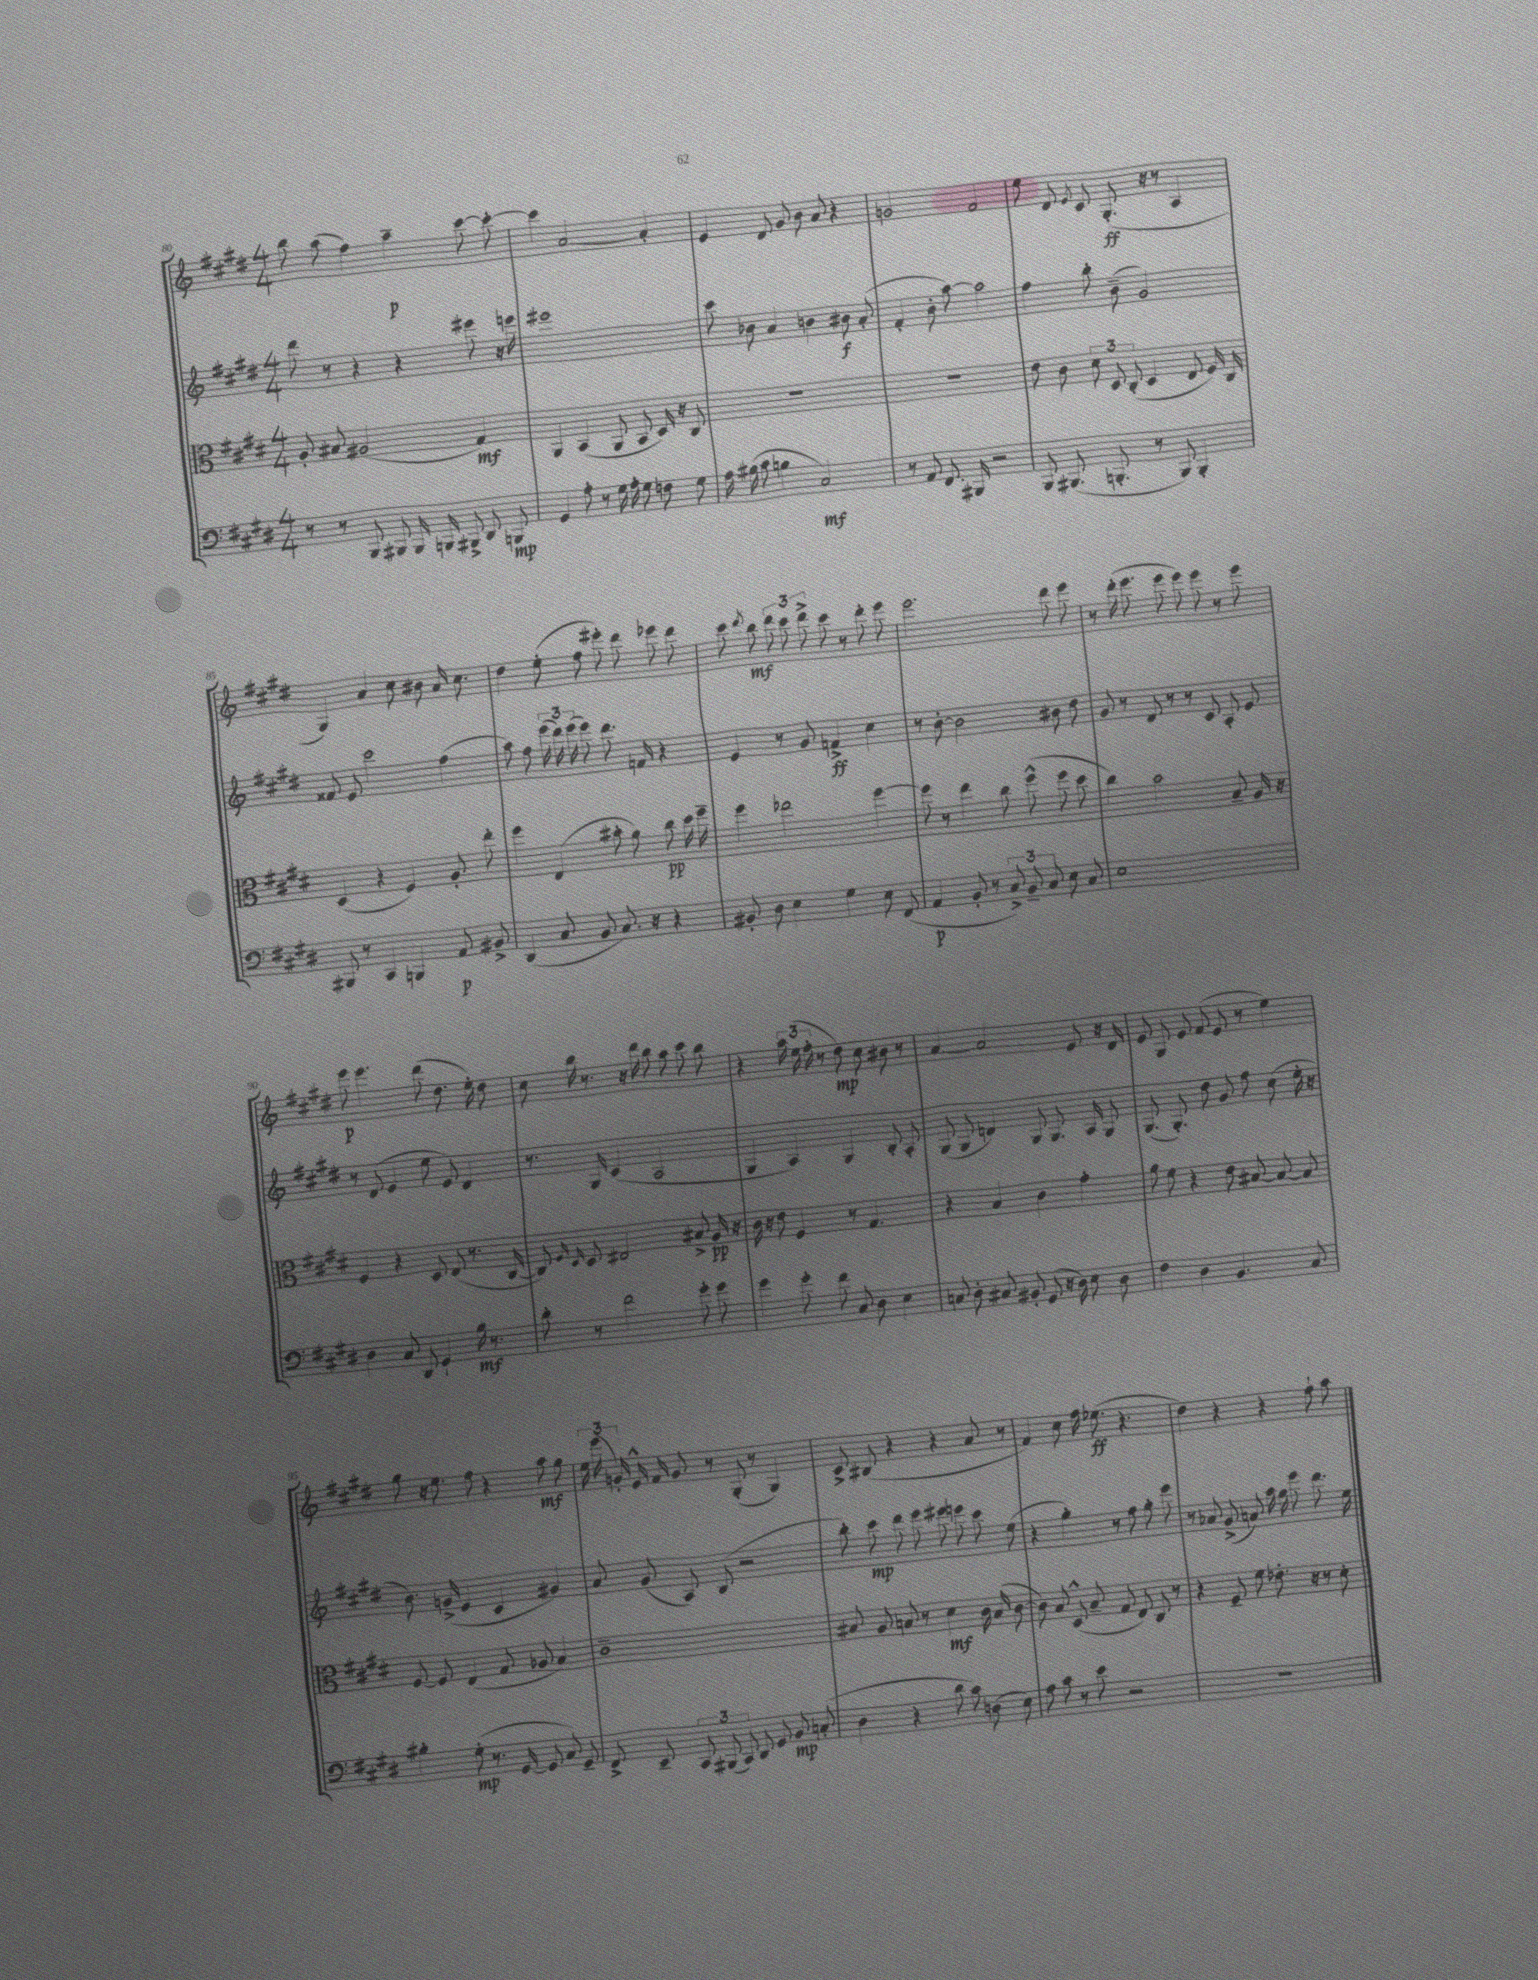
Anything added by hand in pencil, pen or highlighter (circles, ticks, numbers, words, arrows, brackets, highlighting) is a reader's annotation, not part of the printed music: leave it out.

**kern	**kern	**kern	**kern
*staff4	*staff3	*staff2	*staff1
*clefF4	*clefC3	*clefG2	*clefG2
*k[f#c#g#d#]	*k[f#c#g#d#]	*k[f#c#g#d#]	*k[f#c#g#d#]
*M4/4	*M4/4	*M4/4	*M4/4
8r	8A'	8ddd#	8bb
8r	8B#	8r	(8aa
8BBB	(2A#	4r	4ff#)
8BBB#	.	.	.
16BBB#	.	4r	4aa~
16BBB	.	.	.
8BBB#^	.	.	.
8DD#	4G#)	8eee#	[8ccc#
8BBB	.	16r	8ccc#'_
.	.	16eee	.
=	=	=	=
4GG#	4AA	1eee#	4ccc#]
8A'	(4BB	.	[2a
8r	.	.	.
16G#	8AA	.	.
16A'	.	.	.
8G#	8BB	.	.
8F	16D#)	.	4a']
.	16r	.	.
8G#	8C#	.	.
=	=	=	=
16A	1r	8ccc#	4e
(16B#	.	.	.
8c#	.	8b-	.
4B	.	4a	8d#
.	.	.	8g#
2C#)	.	4b	8b
.	.	.	8a
.	.	8b#	4r
.	.	(8a'	.
=	=	=	=
8r	1r	4f#'	2g
8AA	.	.	.
8.FF#	.	8b'	.
.	.	[8aa)	.
16BBB#	.	.	.
2r	.	2aa]	2f#
=	=	=	=
8BBB	8e	4ff#	8ee
(8.BBB#	8c#	.	8d#
.	.	.	8qe
.	12d#	8bb'	8c#
8.BBB'	.	.	.
.	12D#	.	.
.	.	(8b~	(8.G#'
.	(12C#'	.	.
8r	4D#	2g#)	.
.	.	.	16r
8BBB)	.	.	8r
4BBB'	8E	.	4A
.	16F#)	.	.
.	16C#	.	.
=	=	=	=
8BBB#	(4D#	8f##	4G#)
8r	.	8e	.
4CC#	4r	2ccc#	4a
4BBB	4F#)	.	8cc#
.	.	.	8b#
8AA	8A'	(4ff#	16a
.	.	.	8.cc#
8BB#^	8ee'	.	.
=	=	=	=
(4DD#	4ff#	8aa)	4dd#
.	.	8ff#	.
8C#	(4E	(24eee	(8ee'
.	.	24ddd#)	.
.	.	(24eee	.
8BB	.	8eee)	8ff#
8.C#)	8b#'	8.ddd#	8eee#')
.	8a)	.	8ddd#
16r	.	16f	.
4r	8cc#	4r	8eee-
.	16dd#	.	8ddd#
.	16ff#~	.	.
=	=	=	=
8BB#'	4ff#	4e	8ccc#
.	.	.	8qddd#
8D#	.	.	8bb
4E	2ee-	8r	12ddd#
.	.	.	12ccc#
.	.	8g#	.
.	.	.	12ddd#^
4G#	.	4f^	8ccc#
.	.	.	8r
8E	[4ff#	4cc#	8ddd#'
(8FF#	.	.	8eee
=	=	=	=
4AA	8ff#]	8r	2.eee
.	8r	[8b'	.
8BB'	4ee	2b]	.
8r	.	.	.
12C#^)	8cc#	.	.
12BB~	.	.	.
.	(8ff#^^	.	.
12C#	.	.	.
8E	8ff#	8b#	8ddd#
8C#	8dd#	8dd#	8eee
=	=	=	=
1E	4cc#)	8g#	8r
.	.	8r	(16ddd#'
.	.	.	8.eee
.	2b	8d#	.
.	.	8r	8eee
.	.	8r	8eee)
.	.	8c#	8eee
.	8B~	8A'	8r
.	16A	8e	8eee
.	16r	.	.
=	=	=	=
4D#	4F#	8r	8eee
.	.	(8d#	4.eee
8C#	4r	4e	.
8DD#	.	.	.
4GG#`	8D#	8ee	(8ddd#
.	(8E	8e)	8.dd#
16B	8.r	4d#	.
8.r	.	.	16ee')
.	.	.	8dd#
.	[16C#	.	.
=	=	=	=
8d#'	8C#])	8.r	8cc#
.	16qqF#	.	.
.	16qqD#	.	.
8r	8D#	.	16bb
.	.	16G#	8.r
2f#	2E#	(4c#	.
.	.	.	16r
.	.	.	16ddd#
.	.	2A	8bb
.	.	.	8aa
8g#'	8B#^	.	8ccc#
8g#	16A	.	8bb
.	16r	.	.
=	=	=	=
4g#	16c#	4G#	4r
.	16r	.	.
.	8e	.	.
8g#'	4F#	4A)	24aa
.	.	.	(24ee
.	.	.	24ff#'
8f#	.	.	8r
8C#	8r	4G#	8dd#)
8D#	4.G#	.	8cc#
4E	.	8B'	8b#
.	.	8A'	8r
=	=	=	=
8C	4r	(8G#	[4a
8D#'	.	8G#	.
8C#	4B	4d)	2a]
8BB#'	.	.	.
(8GG#	4c#	8G#	.
16r	.	8.G#	.
16D#)	.	.	.
8E	4g#'	.	8e
.	.	16A	.
8D#	.	8G#	16r
.	.	.	16d#
=	=	=	=
4F#	8a	(8.G#	8e
.	8f#	.	8G#
.	.	8.G#')	.
4D#	4r	.	8e
.	.	8dd#	(8f#
4.BB	8e	8g#	8e
.	[8B#	8ff#	8r
.	8B#_	(8cc#	4ee)
8C#	8B#]	16ee'	.
.	.	16r	.
=	=	=	=
4B#'	[8F#	8.b)	8gg#
.	8F#]	.	16r
.	.	(16g^	8.ee
(8G#'	(4E	4e	.
8.r	.	.	8ff#
.	8G#	4c#	4r
[16GG#	.	.	.
8GG#]	8A-	.	.
8C#)	4B)	4g#)	8aa
8GG#~	.	.	8gg#
=	=	=	=
8FF#^	1c#~	8a	24ee
.	.	.	(24eee
.	.	.	24g')
8EE~	.	(8g#	16e^^
.	.	.	16f#
12CC#	.	8A)	8g
(12BBB#	.	.	.
.	.	(8B	8r
12CC#)	.	.	.
8DD#	.	2r	(8G#'
8GG#	.	.	8r
8BB	.	.	4G#)
(8C'	.	.	.
=	=	=	=
4D#	8B#	8bb')	8c#^
.	8A	8ccc#	(8B#
4r	8B	8ddd#	4r
.	8r	8eee	.
8d#	4d#	8eee#	4r
8c#)	.	8eee	.
(8D	16c#	8ccc#	8a
.	(16B	.	.
8E)	[8c#	(8ee	8r
=	=	=	=
8A	8c#])	4r	4f#)
8c#	8B	.	.
8r	(8D#^^	4gg#')	8cc#
8e	8B~	.	16ff#
.	.	.	(8.ee-
2r	8G#	8r	.
.	8E)	8ff#	4.r
.	8C#	8gg#'	.
.	8r	8eee	.
=	=	=	=
1r	4r	8r	4dd#)
.	.	8a-	.
.	8F#~	(8g#^	4r
.	8f#	8a)	.
.	8.e-'	16aa	4r
.	.	16gg#	.
.	.	8eee	.
.	16r	.	.
.	8r	8.ddd#	8ff#`
.	8d#'	.	8aa
.	.	16ee	.
==	==	==	==
*-	*-	*-	*-
